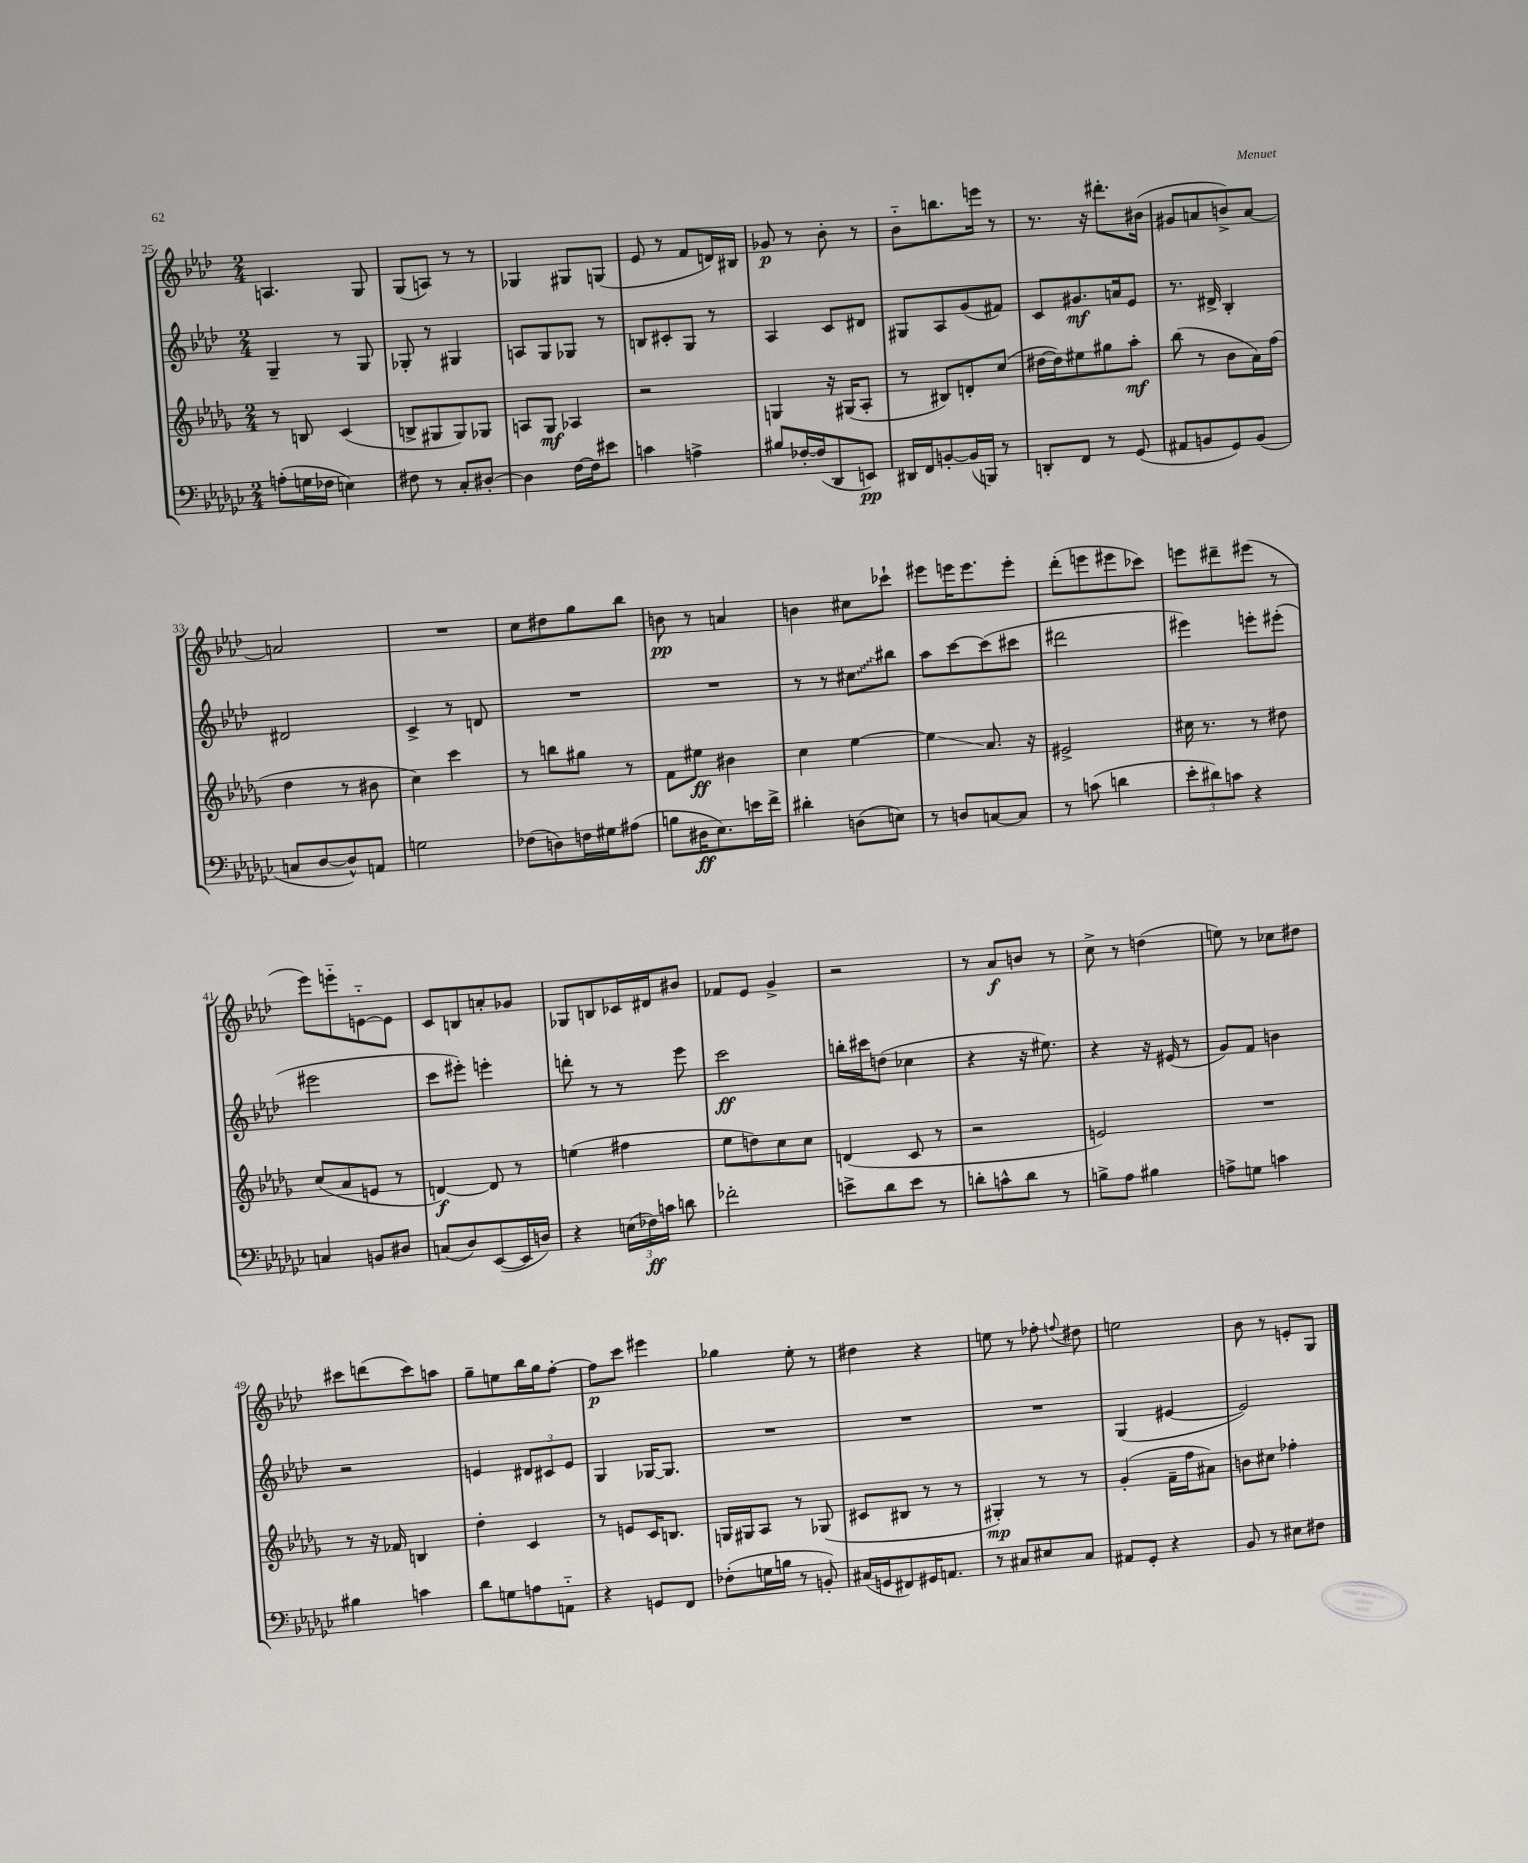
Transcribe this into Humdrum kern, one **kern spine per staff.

**kern	**kern	**kern	**kern
*staff4	*staff3	*staff2	*staff1
*clefF4	*clefG2	*clefG2	*clefG2
*k[b-e-a-d-g-c-]	*k[b-e-a-d-g-]	*k[b-e-a-d-]	*k[b-e-a-d-]
*M2/4	*M2/4	*M2/4	*M2/4
(8A'	8r	4G~	4.A
16G	8B	.	.
16F-	.	.	.
4E)	(4c	8r	.
.	.	8G	8G
=	=	=	=
8F#	8B^	8G-'	(8G
8r	8G#	8r	8A)
8C-'	8G#)	4G#	8r
[8D#'	8G-	.	8r
=	=	=	=
4D#]	8A	8A	4G-
.	8G-	8G	.
[16F	4A-	8G-	8G#
16F]	.	.	.
8e#	.	8r	(8G
=	=	=	=
4c	2r	8B	8e-
.	.	8c#'	8r
4A^	.	8G	8f
.	.	8r	16d)
.	.	.	16B#
=	=	=	=
8B#	4G	4A-	8g-
[16F-'	.	.	8r
(16F-]	.	.	.
8DD-	16r	8c	8b-'
.	(16G#	.	.
8EE)	8A-'	8d#	8r
=	=	=	=
16DD#	8r	8G#	8b-'~
16FF	.	.	.
[8BB'	8B#)	8A-	8.bb
(16BB]	8d'	(8g	.
16BBB)	.	.	16eee
8r	(8cc	8f#)	8r
=	=	=	=
8DD'	[16dd#	8c	8.r
.	16dd#])	.	.
8FF	8ee#	8.g#	.
.	.	.	16r
8r	8gg#	.	8.ddd#'
.	.	16a	.
(8GG-	8aa-'	8e-	.
.	.	.	(16b#
=	=	=	=
8AA#	(8bb-	8.r	8g#
8BB	8r	.	8a
.	.	16d#^	.
8GG-)	8b-	4B-'	8b^)
(8BB	16a-)	.	[8a
.	(16ff	.	.
=	=	=	=
8C	4dd-	2d#	2a]
[8D-	.	.	.
8D-^^])	8r	.	.
8AA	8b#	.	.
=	=	=	=
2G	4cc)	4c^	2r
.	4ccc	8r	.
.	.	8d	.
=	=	=	=
(8F-	8r	2r	8cc
8D)	8bb	.	8dd#
16F	8gg#	.	8gg
16G#	.	.	.
(8A#	8r	.	8bb-
=	=	=	=
8B	8f	2r	8b
16D#	8ee#	.	8r
8.E-)	.	.	.
.	4b#	.	4a
16e	.	.	.
16f^	.	.	.
=	=	=	=
4d#'	4cc	8r	4b
.	.	8r	.
(8D	[4ee-	8cc#	8cc#
8E)	.	8bb#	8ccc-`
=	=	=	=
8r	4ee-]	8aa-	8eee#
8D	.	[8ccc	16eee
.	.	.	8.eee
[8C	8.a-	(8ccc]	.
8C]	.	8ccc#	8eee'
.	16r	.	.
=	=	=	=
8r	2e#^	2ddd#	(8ddd-'
(8c	.	.	8eee
4d	.	.	8eee#
.	.	.	8ccc-)
=	=	=	=
12e-'	16cc#	4eee#)	8eee
.	8.r	.	.
12d#)	.	.	.
.	.	.	8ddd#~
12c	.	.	.
4r	8r	8eee'	(8eee#
.	8dd#	(8eee#'	8r
=	=	=	=
4C	(8cc	2eee#	8eee-)
.	8a-	.	8eee'~
8BB	8e	.	[8e'~
8D#	8r	.	8e]
=	=	=	=
(8C	[4d)	8ccc	8c
8D-)	.	8eee#')	8B
([8EE-	8d]	4eee'	8a'
16EE-]	8r	.	8g-
16D)	.	.	.
=	=	=	=
4r	(4ee	8ddd'	8G-
.	.	8r	8B
(24E	4ff#	8r	16c-
24F-)	.	.	.
.	.	.	16d#
24c	.	.	.
8d	.	8eee-	8b#
=	=	=	=
2f-'	8ee-	2ccc	8f-
.	8dd)	.	8e-
.	8cc	.	4g^
.	8cc	.	.
=	=	=	=
8e^	(4d	16bb'	2r
.	.	16ccc#	.
8d-	.	(8dd	.
8e	8c	4cc-	.
8r	8r	.	.
=	=	=	=
8d'	2r	4r	8r
8c^^	.	.	8a-
8d	.	16r	8b
.	.	8.ee#)	.
8r	.	.	8r
=	=	=	=
8B^	2e)	4r	8cc^
8A-	.	.	8r
4B#	.	16r	(4dd
.	.	(16e#	.
.	.	8r	.
=	=	=	=
8A^	2r	8g)	8ee)
8G	.	8f	8r
4c	.	4b	8cc-
.	.	.	8dd#
=	=	=	=
4B#	8r	2r	8ccc#
.	16r	.	(8ddd
.	16f-	.	.
4c	4B	.	8ccc#)
.	.	.	8aa
=	=	=	=
8d-	4dd-'	4e	8gg~
8G	.	.	8ee
8A	4c	12d#	16bb-
.	.	.	16gg
.	.	12c#	.
8AA'~	.	.	[8ff'
.	.	12e	.
=	=	=	=
4r	8r	4G	8ff]
.	8e	.	8ccc
8GG	16c	[16G-	4eee#
.	8.B	8.G-]	.
8FF	.	.	.
=	=	=	=
(8F-'	16G	2r	4gg-
.	16G#	.	.
16G	8A-	.	.
16B	.	.	.
8r	8r	.	8ee-'
8BB')	(8G-	.	8r
=	=	=	=
(16C#	8c#	2r	4dd#
16GG	.	.	.
8FF#)	8B#	.	.
16GG#	8r	.	4r
8.AA	.	.	.
.	8r	.	.
=	=	=	=
8r	4G#')	2r	8ee
8C#	.	.	8r
8E#	8r	.	8ff-'
.	.	.	8qqff
8C#	8r	.	8dd#
=	=	=	=
8AA#	(4g-'	(4G	2ee
8GG-'	.	.	.
4r	16f~	[4e#	.
.	16ff	.	.
.	8a#)	.	.
=	=	=	=
8BB-	8b	2e#])	8b-
8r	8cc#	.	8r
8E#	4ff-'	.	8e'
8F#	.	.	8G
==	==	==	==
*-	*-	*-	*-
